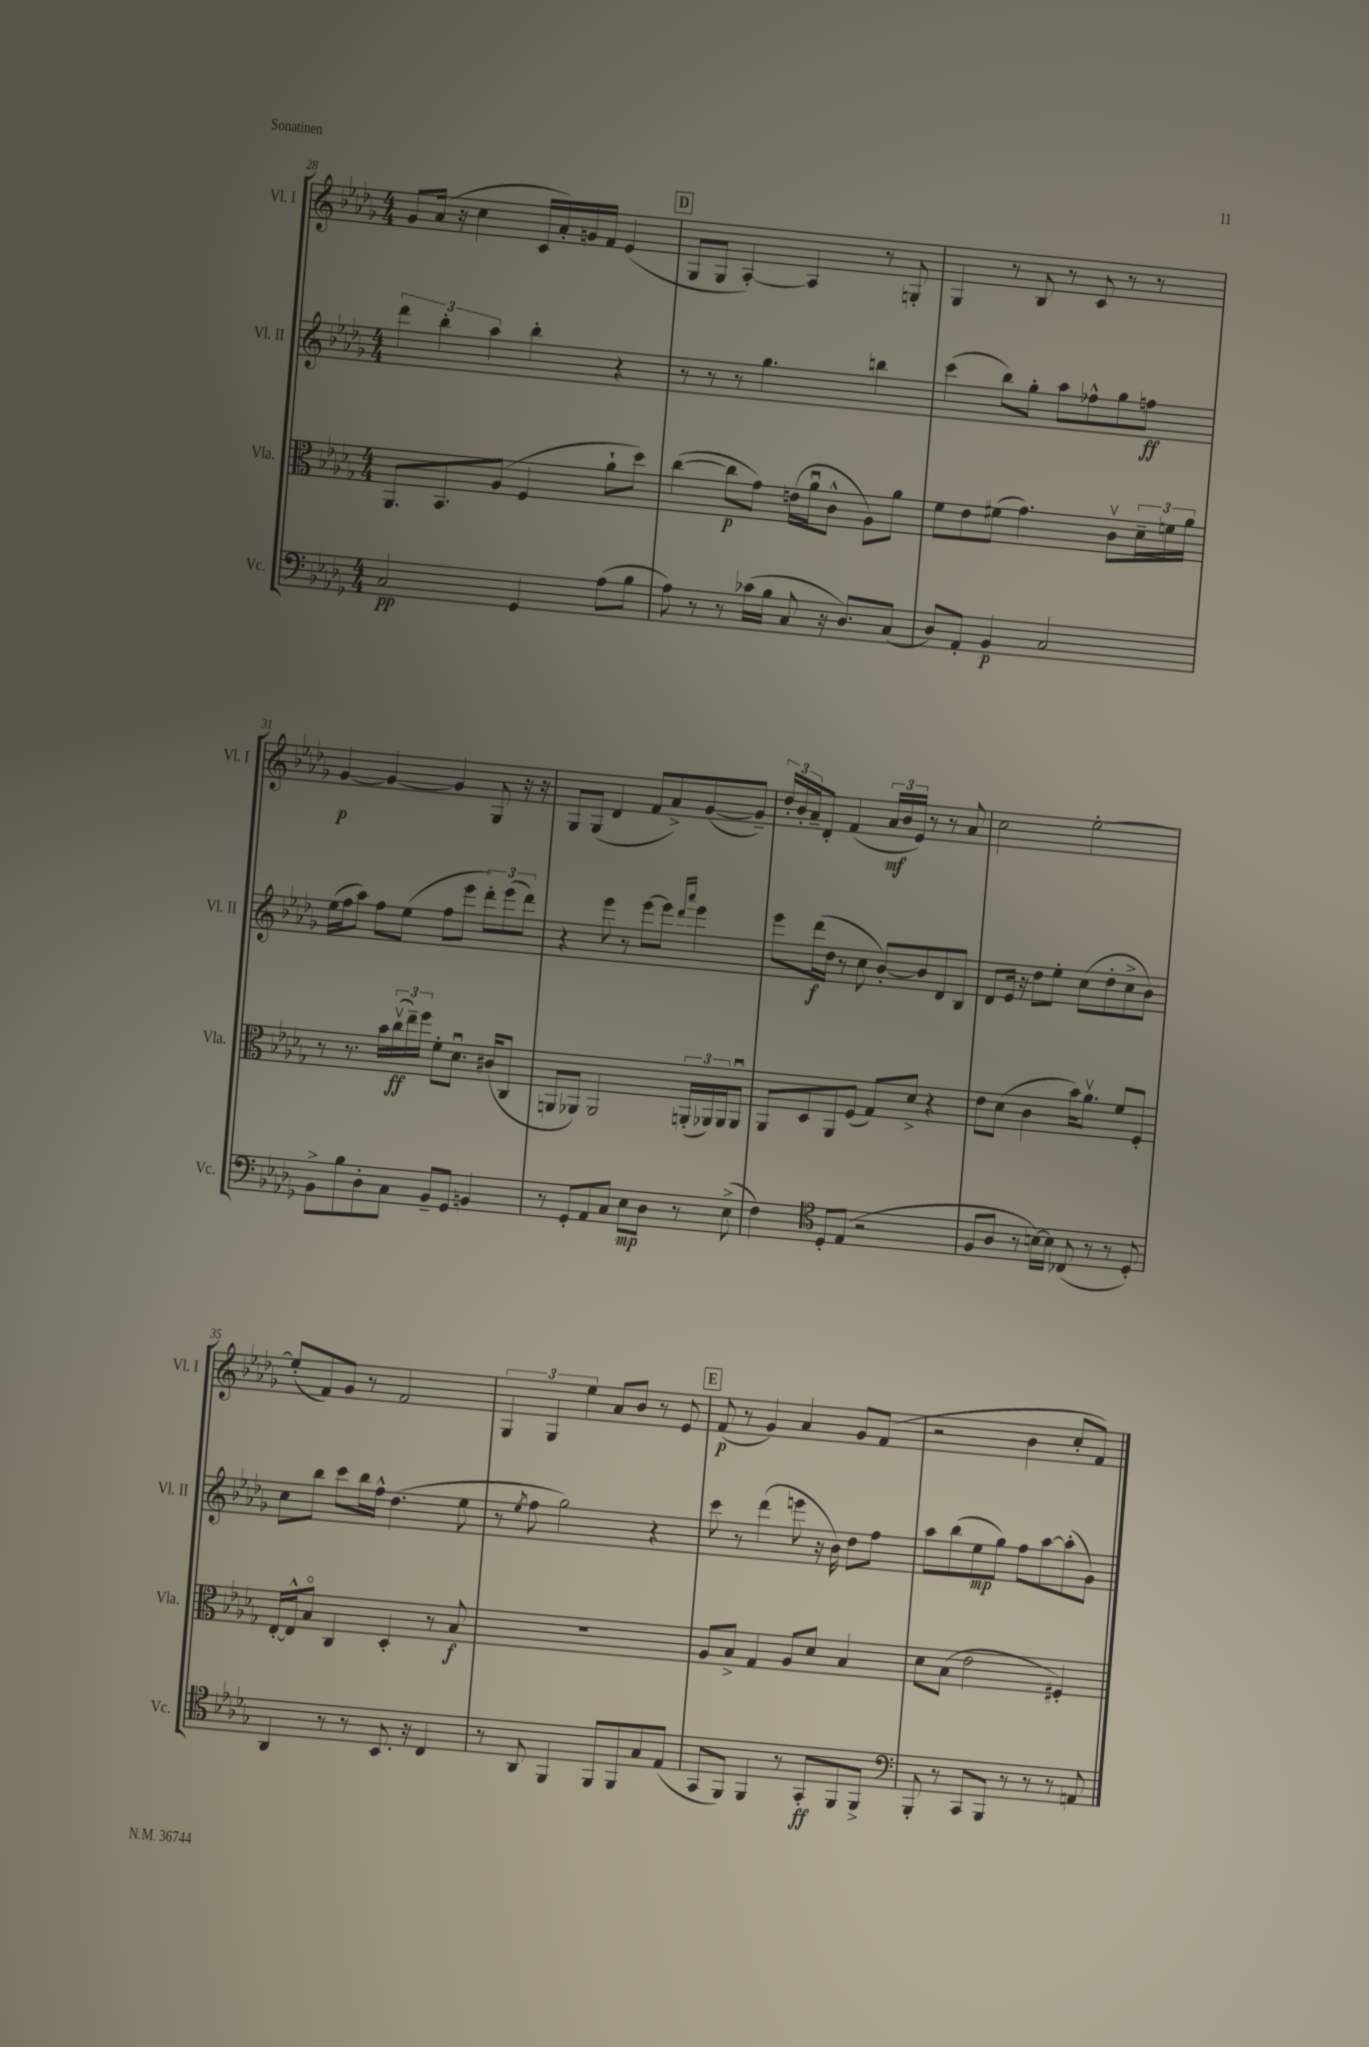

**kern	**kern	**kern	**kern
*staff4	*staff3	*staff2	*staff1
*clefF4	*clefC3	*clefG2	*clefG2
*k[b-e-a-d-g-]	*k[b-e-a-d-g-]	*k[b-e-a-d-g-]	*k[b-e-a-d-g-]
*M4/4	*M4/4	*M4/4	*M4/4
2C	8.AA-	6ddd-	8g-
.	.	.	(16a-
.	.	6bb-'	.
.	8.BB-	.	16r
.	.	.	4cc
.	.	6aa-	.
.	(8A-	.	.
4GG-	4F	4bb-'	16c
.	.	.	16a-')
.	.	.	16g
.	.	.	16f
(8A-	8a-`	4r	(4e-
8B-	8dd-)	.	.
=	=	=	=
8A-)	([4cc	8r	8G-
8r	.	8r	8G-
8r	8cc]	8r	[4A-')
(16c-	8g-)	4.gg-	.
16B-	.	.	.
8C	(16e	.	4A-]
.	16a-u	.	.
16r	8c^^	.	.
8.D-)	.	.	.
.	8A-)	4bb	8r
(8C	8a-	.	8G'
=	=	=	=
8D-)	8f	(4ccc	4G-
8AA-'	8e-	.	.
4BB-	(8f#	8bb-)	8r
.	4.g-)	8gg-'	8B-
2C	.	8aa-	8r
.	.	8ff-^^	8c
.	8cv	8gg-	8r
.	24d-~	8ff	8r
.	24f	.	.
.	24a-	.	.
=	=	=	=
8BB-^	8r	(16ee-	[4g-
.	.	16ff	.
8B-	8.r	8aa-)	.
8D-'	.	8ff	4g-_
.	16b-	.	.
8C	(24ccv	(8ee-	.
.	24ee-~)	.	.
.	24ff	.	.
8BB-~	8f'	8ff	4g-]
8GG-	8.d-u	8eee-	.
4BB	.	12ddd-')	8G-
.	(16c#	.	.
.	.	(12eee-	.
.	8C	.	16r
.	.	12ddd-)	.
.	.	.	16r
=	=	=	=
8r	8AA	4r	8G-
8GG-'	8AA-)	.	(8G-
8AA-	2AA-	8eee-	4d-
8C	.	8r	.
8E-	.	[8eee-	8f
8D-	.	8eee-]	8a-^)
.	.	16qqddd-	.
.	.	16qqaaa-	.
8r	(24AA'	4eee-	([8g-
.	24AA-)	.	.
.	24AA-	.	.
(8E-^	8AA-u	.	8g-~])
=	=	=	=
4F)	8AA-	8eee-	24dd-'
.	.	.	24b-'
.	.	.	24a-~
.	8D-	(16ddd-	8d-'
.	.	16dd-	.
*clefC4	*	*	*
8D-'	8AA-	8r	(4f
(8E-	(8F	8cc	.
2r	8G-)	[8b-')	24a-
.	.	.	24b-
.	.	.	24e-)
.	8d-^	8b-]	8r
.	4r	8d-	8r
.	.	8B-	8a-
=	=	=	=
8F	8e-	8d-	2cc
8A-	(8d-	16e-	.
.	.	16r	.
8r	4c	8dd-	.
[16B)	.	8ee-'	.
16B]	.	.	.
(8C-	16b-)	(8cc	[2ee-'
.	8.a-v	.	.
8r	.	8dd-'	.
8r	8f	8cc^	.
8D-')	8F'	8b-)	.
=	=	=	=
4AA-	[16E-'	8cc	(8ee-']
.	16E-^^]	.	.
.	8B-o	8bb-	8f)
8r	4C	8ccc	8g-
8r	.	16bb-	8r
.	.	16ff^^	.
8.BB-	4D-'	(4.dd-	2f
16r	.	.	.
4C	8r	.	.
.	8B-	8ee-	.
=	=	=	=
8r	1r	8r	6G-
.	.	8qee-	.
8AA-	.	8ff	.
.	.	.	6G-
4FF	.	2gg-)	.
.	.	.	6ee-
8FF	.	.	8a-
8FF	.	.	8b-
8G-	.	4r	8r
(8E-	.	.	8e-
=	=	=	=
8GG-	8A-	8ccc	(8f
8FF)	8B-^	8r	8r
4FF	4G-	(4ddd-	4g-)
8r	8A-	8eee	4a-
8GG-'	8d-	16r	.
.	.	16b-)	.
8FF	4B-	8dd-	8g-
8FF^	.	8ff	(8f
=	=	=	=
*clefF4	*	*	*
8BBB-'	8d-	8aa-	2r
8r	(8B-	(8bb-	.
8CC	2e-	8ee-	.
8BBB-	.	8gg-)	.
8r	.	8ff	4b-
8r	.	[8aa-	.
8r	4F#')	(8aa-']	8cc'
8AA	.	8g-)	8f)
==	==	==	==
*-	*-	*-	*-
